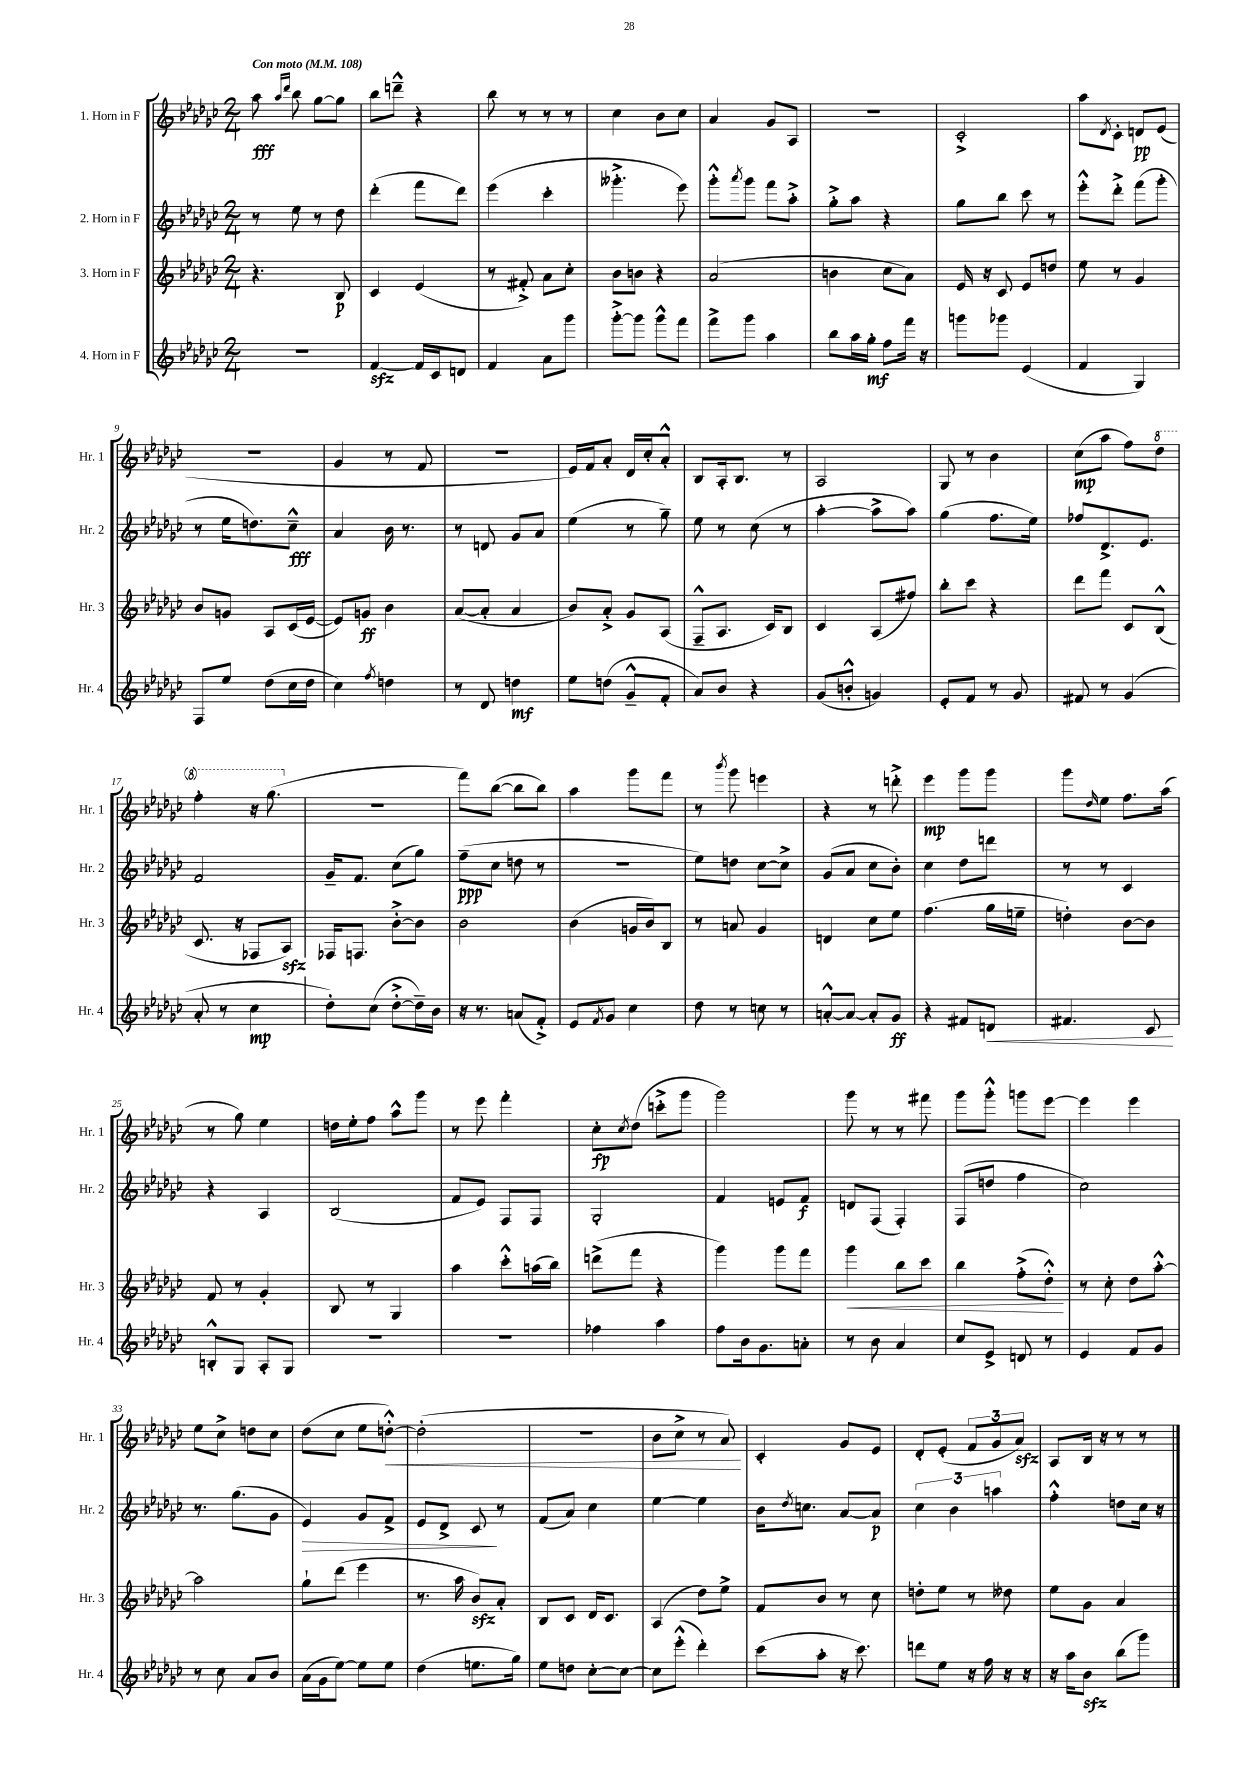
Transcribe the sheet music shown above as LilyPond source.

<<
\new StaffGroup <<
\new Staff = "s0" \with { instrumentName = "1. Horn in F" shortInstrumentName = "Hr. 1" } {
    \clef treble \key ges \major \numericTimeSignature \time 2/4 \tempo "Con moto" 4 = 108
    aes''8\fff \grace { aes''16 des'''16 } bes''8 ges''8~ ges''8 |
    bes''8 d'''8---^ r4 |
    bes''8 r8 r8 r8 |
    ces''4 bes'8 ces''8 |
    aes'4 ges'8 aes8 |
    R2 |
    ces'2-.-> |
    aes''8 \acciaccatura { des'8 } ces'8-. d'8\pp ees'8( |
    r2 |
    ges'4 r8 f'8 |
    r2 |
    ees'16) f'16 aes'8-. des'16 ces''16-. aes'8-.-^ |
    bes8 aes16-. bes8. r8 |
    aes2 |
    ges8 r8 bes'4 |
    ces''8\mp( aes''8 f''8) \ottava #1 des'''8 |
    f'''4-. r16 ges'''8.( \ottava #0 |
    R2 |
    f'''8) bes''8~( bes''8 bes''8) |
    aes''4 ges'''8 f'''8 |
    r8 \acciaccatura { bes'''8 } ges'''8 e'''4 |
    r4 r8 d'''8-.-> |
    ees'''4\mp ges'''8 ges'''8 |
    ges'''8 \grace { des''16 } ees''8 f''8. aes''16( |
    r8 ges''8) ees''4 |
    d''16 ees''16-. f''8 aes''8-^ ges'''8 |
    r8 ees'''8 f'''4-. |
    ces''8-.\fp \acciaccatura { ces''8 } des''8( c'''8-.-> ges'''8 |
    ges'''2) |
    ges'''8 r8 r8 fis'''8 |
    ges'''8 ges'''8-.-^ g'''8 ees'''8~ |
    ees'''4 ees'''4 |
    ees''8 ces''8-> d''8 ces''8 |
    des''8( ces''8 ees''8 d''8~-.-^\<) |
    d''2-.( |
    r2 |
    bes'8 ces''8-> r8 aes'8\!) |
    ces'4-. ges'8 ees'8 |
    des'8-. ees'8-.( \tuplet 3/2 { f'8 ges'8 aes'8\sfz) } |
    aes8 bes16 r16 r8 r8 \bar "|." |
}
\new Staff = "s1" \with { instrumentName = "2. Horn in F" shortInstrumentName = "Hr. 2" } {
    \clef treble \key ges \major \numericTimeSignature \time 2/4
    r8 ees''8 r8 des''8 |
    des'''4-.( f'''8 des'''8) |
    ees'''4( ces'''4-. |
    geses'''4.-.-> ees'''8) |
    ges'''8-.-^ \acciaccatura { aes'''8 } ges'''8 f'''8 aes''8-.-> |
    ges''8-.-> aes''8 r4 |
    ges''8 bes''8 ces'''8 r8 |
    ees'''8-.-^ des'''8-.-> f'''8( ges'''8-. |
    r8 ees''16 d''8.) ces''8---^\fff |
    aes'4 bes'16 r8. |
    r8 d'8 ges'8 aes'8 |
    ees''4( r8 ges''8--) |
    ees''8 r8 ces''8( r8 |
    aes''4~-. aes''8-> aes''8) |
    ges''4( f''8. ees''16) |
    fes''8 des'8.-> ees'8. |
    f'2 |
    ges'16-- f'8. ces''8( ges''8) |
    f''8--\ppp( ces''8 d''8 r8 |
    r2 |
    ees''8) d''8 ces''8~ ces''8-> |
    ges'8( aes'8 ces''8 bes'8-.) |
    ces''4 des''8 d'''8 |
    r8 r8 ces'4 |
    r4 aes4 |
    bes2( |
    f'8 ees'8) f8 f8 |
    ges2-. |
    f'4 e'8 f'8\f |
    d'8 f8( f4-.) |
    f8( d''8 f''4 |
    ces''2) |
    r8. ges''8.( ges'8 |
    ees'4\>) ges'8 f'8-> |
    ees'8 des'8-> ces'8\! r8 |
    f'8( aes'8) ces''4 |
    ees''4~ ees''4 |
    bes'16 \acciaccatura { des''8 } c''8. aes'8~ aes'8\p |
    \tuplet 3/2 { ces''4 bes'4 a''4 } |
    f''4-.-^ d''8 ces''16 r16 \bar "|." |
}
\new Staff = "s2" \with { instrumentName = "3. Horn in F" shortInstrumentName = "Hr. 3" } {
    \clef treble \key ges \major \numericTimeSignature \time 2/4
    r4. bes8\p |
    ces'4 ees'4( |
    r8 fis'8-.->) aes'8 ces''8-. |
    bes'8 b'8 r4 |
    aes'2( |
    b'4 ces''8 aes'8) |
    ees'16 r16 ces'8 ees'8 d''8 |
    ees''8 r8 ges'4 |
    bes'8 g'8 aes8 ces'16( ees'16~ |
    ees'8) g'8\ff bes'4 |
    aes'8~( aes'8-. aes'4 |
    bes'8) aes'8-.-> ges'8 aes8( |
    f8---^ aes8. ces'16) bes8 |
    ces'4 aes8( fis''8) |
    bes''8-. ces'''8 r4 |
    des'''8 f'''8 ces'8 bes8-^( |
    ces'8. r16 fes8 aes8\sfz) |
    fes16 f8. bes'8~-.-> bes'8 |
    bes'2 |
    bes'4( g'16 bes'16) bes8 |
    r8 a'8 ges'4 |
    d'4 ces''8 ees''8 |
    f''4.( ges''16 e''16-- |
    d''4-.) bes'8~ bes'8 |
    f'8 r8 ges'4-. |
    bes8 r8 ges4 |
    aes''4 ces'''8-.-^ a''16( bes''16) |
    d'''8->( f'''8 r4 |
    ges'''4) ges'''8 f'''8 |
    ges'''4\< bes''8 ces'''8 |
    bes''4 f''8-.->( des''8-.-^\!) |
    r8 ces''8-. des''8 aes''8~-.-^ |
    aes''2 |
    ges''8-! des'''8( ees'''4 |
    r8. aes''16 bes'8\sfz) aes'8-. |
    bes8 ces'8 des'16 ces'8. |
    aes4( des''8) ees''8-> |
    f'8 bes'8 r8 ces''8 |
    d''8-. ees''8 r8 deses''8 |
    ees''8 ges'8 aes'4 \bar "|." |
}
\new Staff = "s3" \with { instrumentName = "4. Horn in F" shortInstrumentName = "Hr. 4" } {
    \clef treble \key ges \major \numericTimeSignature \time 2/4
    R2 |
    f'4~\sfz f'16 ces'16 d'8 |
    f'4 aes'8 ges'''8 |
    ges'''8~-.-> ges'''8 ges'''8-^ f'''8 |
    f'''8-> ges'''8 aes''4 |
    bes''8 aes''16 ges''16-.\mf f''8 f'''16 r16 |
    g'''8 ges'''8 ees'4( |
    f'4 ges4) |
    f8 ees''8 des''8( ces''16 des''16 |
    ces''4) \acciaccatura { f''8 } d''4 |
    r8 des'8 d''4\mf |
    ees''8 d''8( ges'8---^ f'8-. |
    aes'8) bes'8 r4 |
    ges'8( b'8-.-^ g'4) |
    ees'8-. f'8 r8 ges'8 |
    fis'8 r8 ges'4( |
    aes'8-. r8 ces''4\mp |
    des''8-.) ces''8( des''8~-.-> des''16--) bes'16 |
    r16 r8. a'8( f'8-.->) |
    ees'8 \acciaccatura { f'8 } ges'8 ces''4 |
    des''8 r8 c''8 r8 |
    a'8~-.-^ a'8~ a'8-. ges'8\ff |
    r4 fis'8 d'8\< |
    fis'4. ces'8\! |
    b8-.-^ ges8 aes8-. ges8 |
    R2 |
    R2 |
    fes''4 aes''4 |
    f''8 bes'16 ges'8. a'8-. |
    r8 bes'8 aes'4 |
    ces''8 ees'8-> d'8 r8 |
    ees'4 f'8 ges'8 |
    r8 ces''8 aes'8 bes'8 |
    aes'16( ges'16 ees''8~) ees''8 ees''8 |
    des''4( e''8. ges''16) |
    ees''8 d''8 ces''8~-. ces''8~ |
    ces''8 ees'''8-.-^( des'''4-.) |
    ces'''8( aes''8-. r16 ces'''8.) |
    d'''8 ees''8 r16 f''16 r16 r16 |
    r16 aes''16 bes'8\sfz bes''8( ges'''8) \bar "|." |
}
>>
>>
